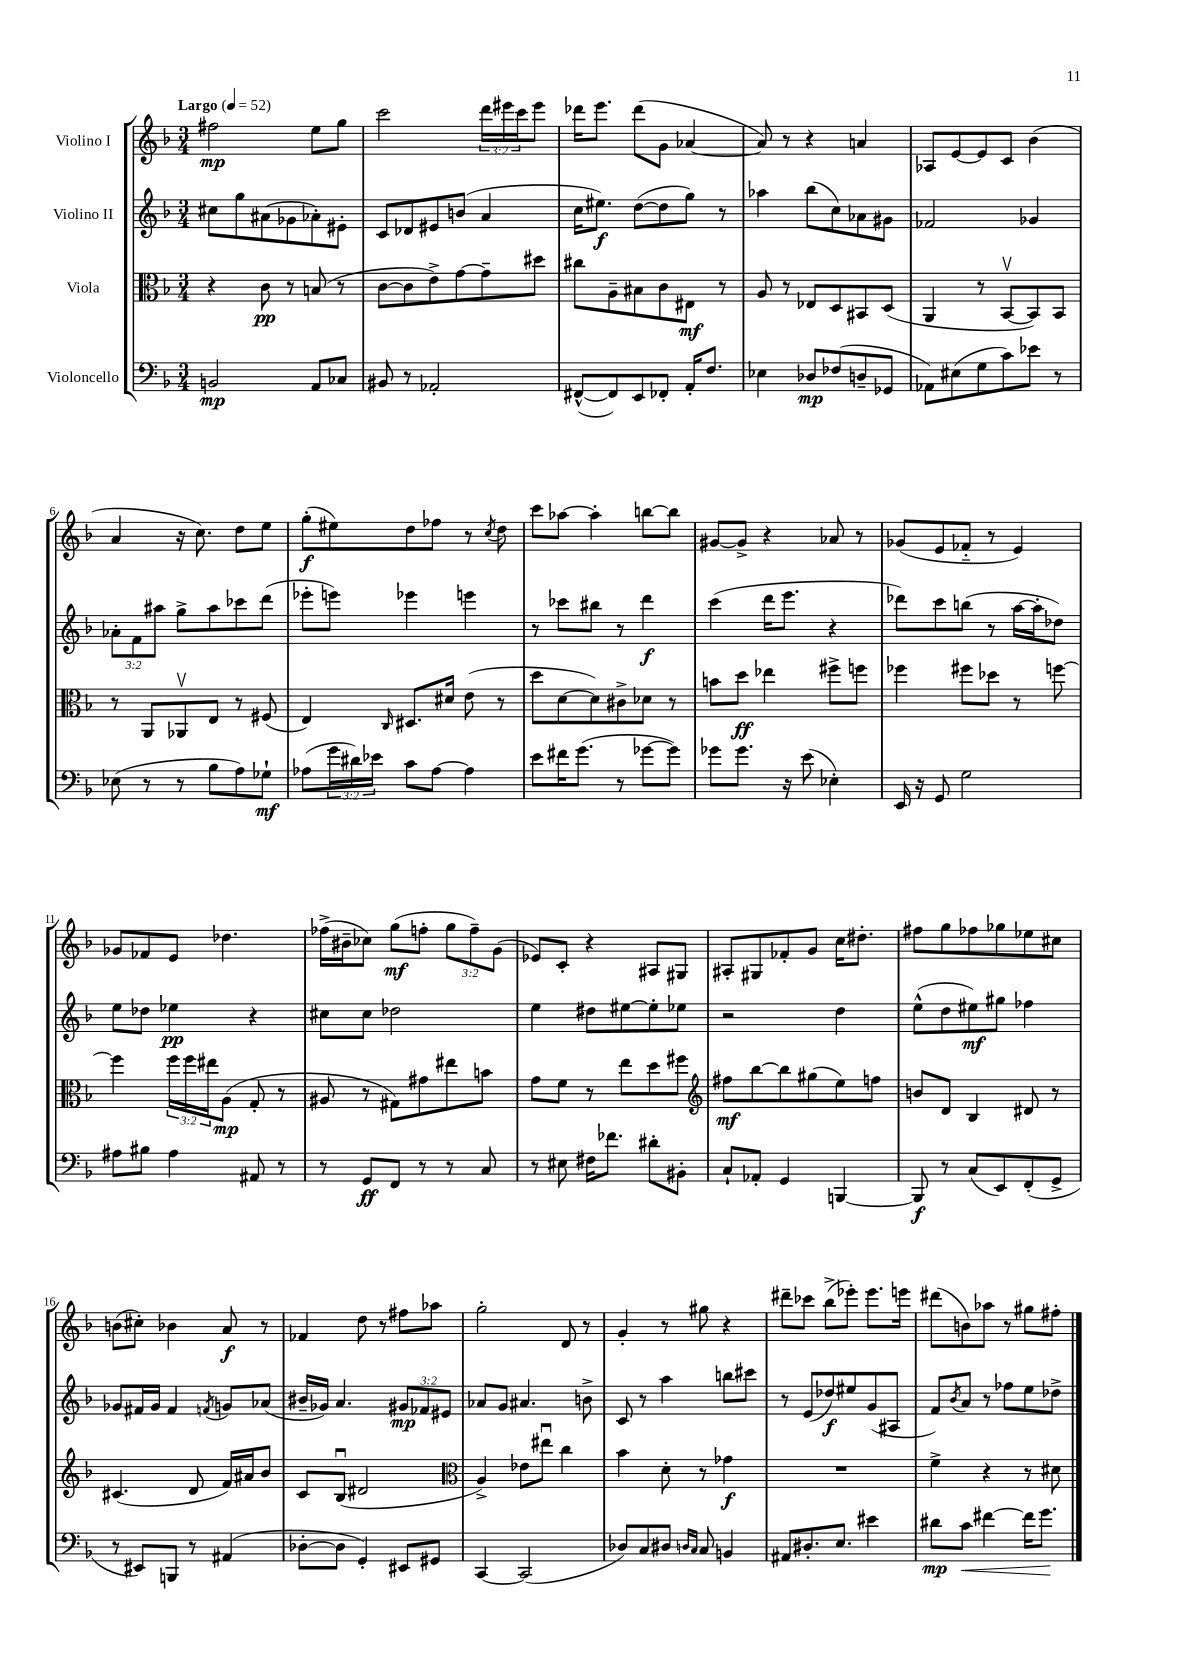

**kern	**kern	**kern	**kern
*staff4	*staff3	*staff2	*staff1
*clefF4	*clefC3	*clefG2	*clefG2
*k[b-]	*k[b-]	*k[b-]	*k[b-]
*M3/4	*M3/4	*M3/4	*M3/4
*MM52	*MM52	*MM52	*MM52
2BB	4r	8cc#	2ff#
.	.	8gg	.
.	8c	(8a#	.
.	8r	8g-	.
8AA	(8B	8a-')	8ee
8C-	8r	8e#'	8gg
=	=	=	=
8BB#	[8c	8c	2ccc
8r	8c]	8d-	.
2AA-'	8e^)	8e#	.
.	[8g	(8b	.
.	8g~]	4a	24ddd
.	.	.	24eee#
.	.	.	24ccc
.	8dd#	.	8eee#
=	=	=	=
([8FF#^^	8cc#	16cc	16ddd-
.	.	8.ee#)	8.eee
8FF#])	8A~	.	.
8EE	8B#	([8dd	(8ddd-
8FF-'	8c	8dd]	8g
16AA'	8E#	8gg)	[4a-
8.F	.	.	.
.	8r	8r	.
=	=	=	=
4E-	8A	4aa-	8a-])
.	8r	.	8r
8D-	8E-	(8bb-	4r
(8F-	8D	8cc)	.
8D~	8BB#	8a-	4a
8GG-	(8D	8g#	.
=	=	=	=
8AA-)	4AA	2f-	8A-
(8E#	.	.	[8e
8G	8r	.	8e]
8c)	[8BB-v	.	8c
8e-	8BB-])	4g-	(4b-
8r	8BB-	.	.
=	=	=	=
(8E-	8r	12a-'	4a
.	.	12f	.
8r	8AA	.	.
.	.	12aa#	.
8r	8AA-v	8gg^	16r
.	.	.	8.cc)
8B-	8E	8aa#	.
8A)	8r	8ccc-	8dd
8G-`	(8F#	(8ddd	8ee
=	=	=	=
(8A-	4E)	8eee-'	(8gg'
24g	.	8eee)	8ee#)
24d#)	.	.	.
24e-	.	.	.
.	16qqC	.	.
8c	8.D#	4eee-	8dd
[8A-	.	.	8ff-
.	16d#	.	.
4A-]	(8e	4eee	8r
.	.	.	8qcc
.	8r	.	8dd
=	=	=	=
8e	8dd	8r	8ccc
16f#	[8d	8ccc-	[8aa-
(8.g	.	.	.
.	8d])	8bb#	4aa-']
8r	8c#^	8r	.
[8g-	8d-	4ddd	[8bb
8g-])	8r	.	8bb]
=	=	=	=
8g-	8b	(4ccc	[8g#
8.g-	8dd	.	8g#^]
.	4ee-	16ddd	4r
16r	.	8.eee	.
(8e	.	.	.
4E-')	8ff#^	4r	8a-
.	8ff	.	8r
=	=	=	=
16EE	4ff-	8ddd-)	(8g-
16r	.	.	.
8GG	.	8ccc	8e
2G	8ff#	(8bb	8f-'~
.	8dd-	8r	8r
.	8r	[16aa	4e)
.	.	16aa']	.
.	[8ff	8dd-)	.
=	=	=	=
8A#	4ff]	8ee	8g-
8B#	.	8dd-	8f-
4A#	24ff	4ee-	8e
.	24ff	.	.
.	24ee#	.	.
.	(8A	.	4.dd-
8AA#	8G'	4r	.
8r	8r	.	.
=	=	=	=
8r	8A#	8cc#	(16ff-^
.	.	.	16b#~
8GG	8r	8cc#	8cc-)
8FF	8G#)	2dd-	(8gg
8r	8g#	.	8ff'
8r	8ee#	.	12gg
.	.	.	12ff~)
8C	8b	.	.
.	.	.	(12g
=	=	=	=
8r	8g	4ee	8e-)
8E#	8f	.	8c'
16F#	8r	8dd#	4r
8.f-	.	.	.
.	8ee	[8ee#	.
8d#'	8dd	8ee#']	8A#
8BB#'	8ff#	8ee-	8G#
=	=	=	=
*	*clefG2	*	*
8C`	8ff#	2r	8A#'
8AA-'	[8bb-	.	8G#
4GG	8bb-]	.	8f-'
.	(8gg#	.	8g
[4BBB	8ee)	4dd	16cc
.	.	.	8.dd#'
.	8ff	.	.
=	=	=	=
8BBB]	8b	(8ee^^	8ff#
8r	8d	8dd	8gg
(8C	4B-	8ee#)	8ff-
8EE)	.	8gg#	8gg-
(8FF'	8d#	4ff-	8ee-
8GG^	8r	.	8cc#
=	=	=	=
8r	(4.c#	8g-	(8b
8EE#)	.	16f#	8cc#')
.	.	16g-	.
8BBB	.	4f#	4b-
8r	8d	.	.
.	.	8qf	.
(4AA#	16f)	8g	8a
.	16a#	.	.
.	8b-	(8a-	8r
=	=	=	=
[8D-'	8c	16b#~	4f-
.	.	16g-)	.
8D-]	(8B-u	4.a	.
4GG')	2d#	.	8dd
.	.	.	8r
8EE#	.	12g#	8ff#
.	.	12f-	.
8GG#	.	.	8aa-
.	.	12e#	.
=	=	=	=
*	*clefC3	*	*
[4CC	4A^)	8a-	2gg'
.	.	8g	.
(2CC]	8e-	4.a#	.
.	8ee#u	.	.
.	4cc	.	8d
.	.	8b^	8r
=	=	=	=
8D-)	4b-	8c	4g'
8C	.	8r	.
8D#	8d'	4aa	8r
16qqD	.	.	.
16qqC	.	.	.
8C	8r	.	8gg#
4BB	4g-	8bb	4r
.	.	8ccc#	.
=	=	=	=
8AA#	2.r	8r	8ddd#~
8.D#'	.	(8e	8ccc-
.	.	8dd-)	(8bb-^
8.E	.	.	.
.	.	8ee#	8eee-')
4e#	.	(8g	8.eee-
.	.	8A#	.
.	.	.	16eee
=	=	=	=
8d#	4f^	8f)	(8ddd#
.	.	8qb-	.
8c	.	8a	8b)
[4f#	4r	8r	8aa-
.	.	8ff-	8r
16f#]	8r	8ee	8gg#
8.g	.	.	.
.	8d#	8dd-^	8ff#'
==	==	==	==
*-	*-	*-	*-
